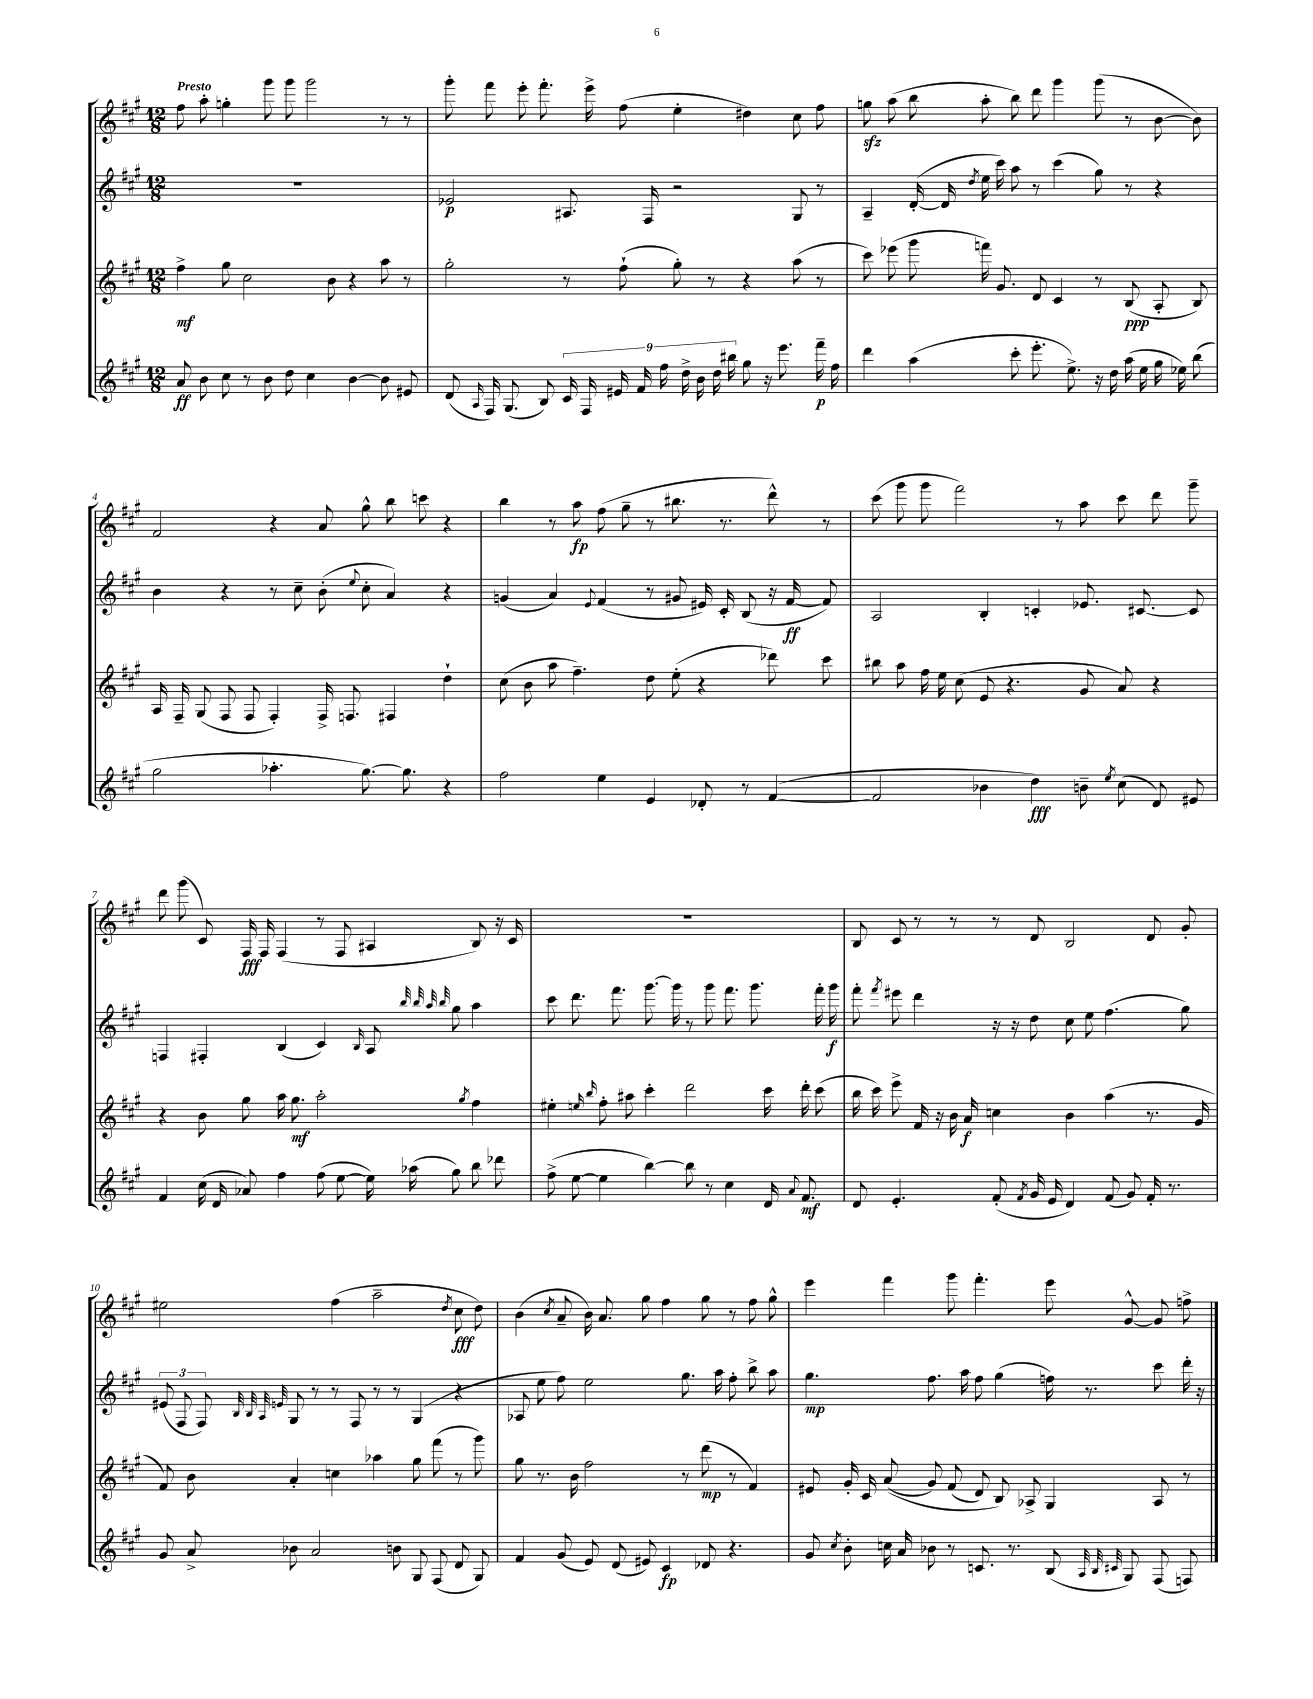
<<
\new StaffGroup <<
\new Staff = "s0" {
    \clef treble \key a \major \numericTimeSignature \time 12/8 \tempo "Presto"
    \autoBeamOff fis''8 a''8-. g''4-. gis'''8 gis'''8 gis'''2 r8 r8 |
    gis'''8-. fis'''8 e'''8-. fis'''8.-. e'''16-> fis''8( e''4-. dis''4) cis''8 fis''8 |
    g''8\sfz a''8( b''8 a''8-. b''8) d'''8 gis'''4 gis'''8( r8 b'8~ b'8) |
    fis'2 r4 a'8 gis''8-^ b''8 c'''8 r4 |
    b''4 r8 a''8\fp fis''8( gis''8-- r8 bis''8. r8. d'''8-^) r8 |
    cis'''8( gis'''8 gis'''8 fis'''2) r8 a''8 cis'''8 d'''8 gis'''8-- |
    d'''8 gis'''8( cis'8) fis16\fff fis16 fis4( r8 fis8 ais4 b8) r16 cis'16 |
    R1. |
    b8 cis'8 r8 r8 r8 d'8 b2 d'8 gis'8-. |
    eis''2 fis''4( a''2-- \acciaccatura { d''8 } cis''8\fff d''8) |
    b'4( \acciaccatura { cis''8 } a'8-- b'16) a'8. gis''8 fis''4 gis''8 r8 fis''8 gis''8-^ |
    e'''4 fis'''4 gis'''8 fis'''4.-. e'''8 gis'8~-^ gis'8 f''8-> \bar "|." |
}
\new Staff = "s1" {
    \clef treble \key a \major \numericTimeSignature \time 12/8
    \autoBeamOff R1. |
    ees'2\p ais8. fis16 r2 gis8 r8 |
    a4-- d'16~-.( d'16 \acciaccatura { d''8 } e''16 cis'''16) a''8 r8 cis'''4( gis''8) r8 r4 |
    b'4 r4 r8 cis''8-- b'8-.( \appoggiatura { e''8 } cis''8-. a'4) r4 |
    g'4( a'4) \appoggiatura { e'8 } fis'4( r8 gis'8 eis'16) cis'16-. b8( r16 fis'16~\ff fis'8) |
    a2 b4-. c'4-. ees'8. cis'8.~ cis'8 |
    f4 fis4-. b4( cis'4) \grace { b16 } a8 \grace { b''32 b''32 a''32 b''32 } gis''8 a''4 |
    cis'''8 d'''8. fis'''8. gis'''8.~ gis'''16 r8 gis'''8 fis'''8. gis'''8. fis'''16-. gis'''16\f |
    fis'''8-. \acciaccatura { fis'''8 } eis'''8 d'''4 r16 r16 d''8 cis''8 e''8 fis''4.( gis''8) |
    \tuplet 3/2 { eis'8( fis8 fis8) } \grace { b32 b32 a32 e'32 } gis8 r8 r8 fis8 r8 r8 gis4( r4 |
    aes8 e''8 fis''8) e''2 gis''8. a''16 fis''8-. b''8-> a''8 |
    gis''4.\mp fis''8. a''16 fis''8 gis''4( f''16) r8. cis'''8 d'''16-. r16 \bar "|." |
}
\new Staff = "s2" {
    \clef treble \key a \major \numericTimeSignature \time 12/8
    \autoBeamOff fis''4->\mf gis''8 cis''2 b'8 r4 a''8 r8 |
    gis''2-. r8 fis''8-!( gis''8-.) r8 r4 a''8( r8 |
    cis'''8) ees'''8( gis'''8 f'''16) gis'8. d'8 cis'4 r8 b8\ppp( a8-. b8) |
    a16 fis16-- gis8( fis8 fis8 fis4-.) fis16-> f8. fis4 d''4-! |
    cis''8( b'8 a''8 fis''4.--) d''8 e''8-.( r4 des'''8) cis'''8 |
    bis''8 a''8 fis''16 e''16 cis''8( e'8 r4. gis'8 a'8) r4 |
    r4 b'8 gis''8 a''16 gis''8.\mf a''2-. \acciaccatura { gis''8 } fis''4 |
    eis''4-. \grace { e''16 b''16 } fis''8-. ais''8 cis'''4-. d'''2 cis'''16 d'''16-. cis'''8( |
    b''16 cis'''16) e'''8-> fis'16 r16 b'16 a'16\f c''4 b'4 a''4( r8. gis'16 |
    fis'8) b'8 a'4-. c''4 aes''4 gis''8 fis'''8( r8 gis'''8) |
    gis''8 r8. b'16 fis''2 r8 d'''8\mp( r8 fis'4) |
    eis'8 gis'16-. cis'16 a'8(\( gis'8) fis'8( d'8) b8\) aes8-> gis4 aes8 r8 \bar "|." |
}
\new Staff = "s3" {
    \clef treble \key a \major \numericTimeSignature \time 12/8
    \autoBeamOff a'8\ff b'8 cis''8 r8 b'8 d''8 cis''4 b'4~ b'8 eis'8 |
    d'8( \grace { a16 } fis16) gis8.( b8) \tuplet 9/8 { cis'16 fis16 eis'16 fis'16 fis''16 d''16-> b'16 d''16 bis''16 } gis''8 r16 e'''8. fis'''16--\p fis''16 |
    d'''4 a''4( cis'''8-. e'''8.-. e''8.->) r16 d''16 a''16( e''16 gis''16 ees''16) b''8( |
    gis''2 aes''4.-. gis''8.~) gis''8. r4 |
    fis''2 e''4 e'4 des'8-. r8 fis'4~( |
    fis'2 bes'4 d''4\fff) b'8-- \acciaccatura { e''8 } cis''8( d'8) eis'8 |
    fis'4 cis''16( d'16 aes'8) fis''4 fis''8( e''8~ e''16) aes''16( gis''8) b''8 des'''8 |
    fis''8->( e''8~ e''4 b''4~) b''8 r8 cis''4 d'16 \appoggiatura { a'8 } fis'8.\mf |
    d'8 e'4.-. fis'8-.( \acciaccatura { fis'8 } gis'16 e'16 d'4) fis'8( gis'8) fis'16-. r8. |
    gis'8 a'8-> bes'8 a'2 b'8 gis8 fis8( d'8 gis8) |
    fis'4 gis'8( e'8) d'8( eis'8) cis'4\fp des'8 r4. |
    gis'8 \acciaccatura { cis''8 } b'8-. c''16 a'16 bes'8 r8 c'8. r8. b8( \grace { a32 b32 cis'32 } gis8) fis8( f8) \bar "|." |
}
>>
>>
